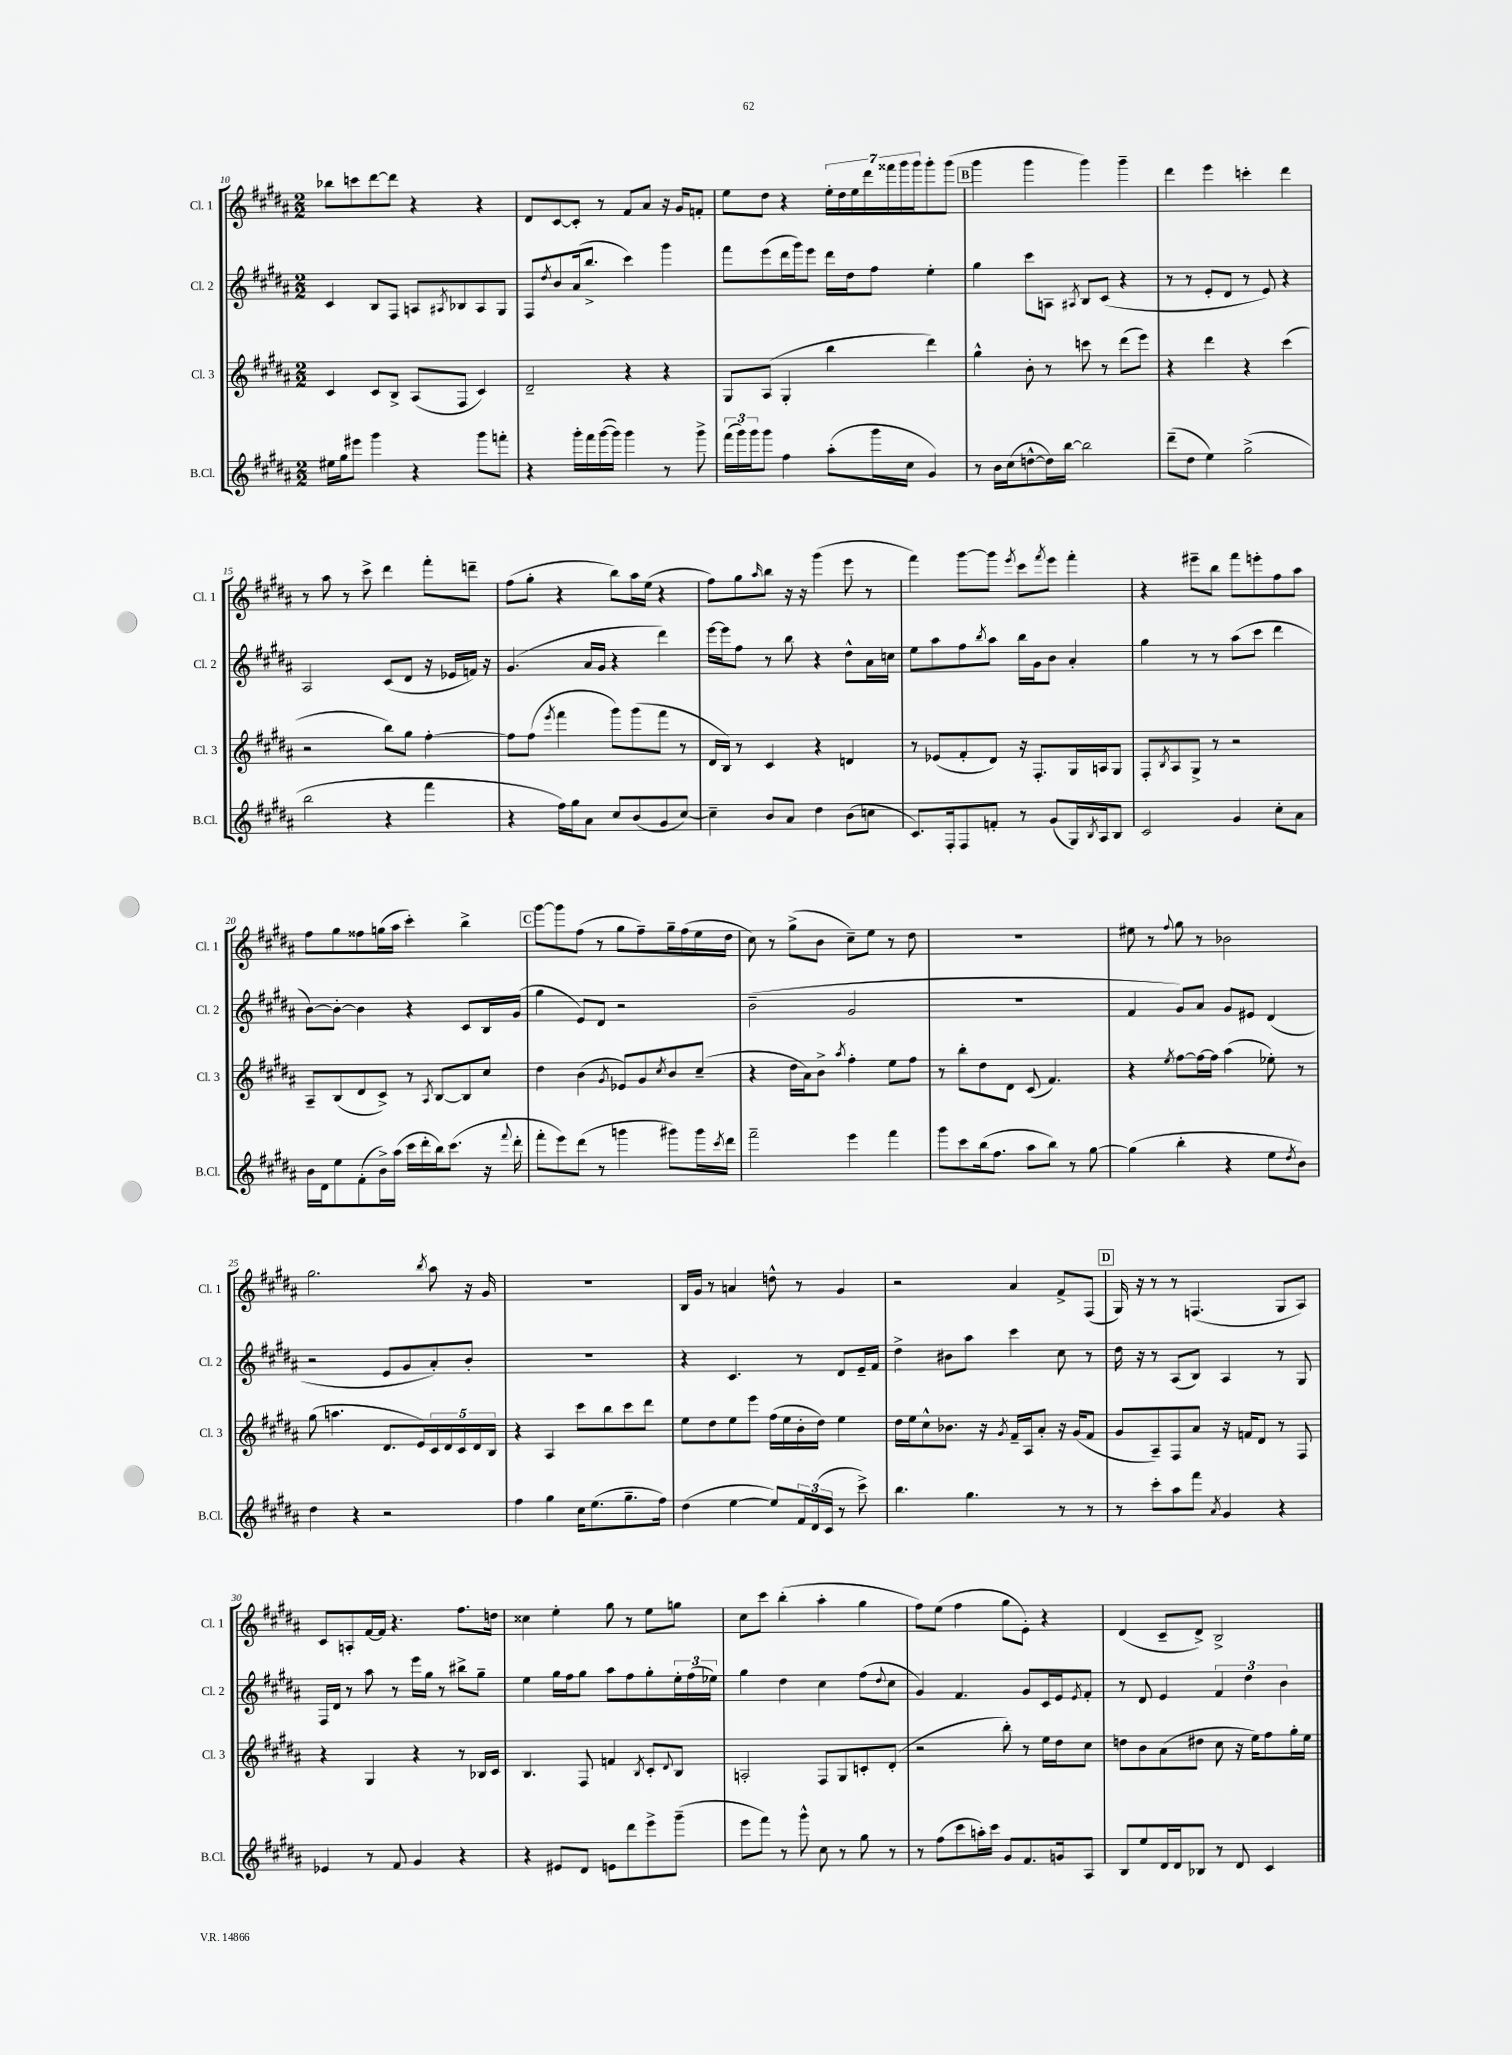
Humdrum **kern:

**kern	**kern	**kern	**kern
*part4	*part3	*part2	*part1
*staff4	*staff3	*staff2	*staff1
*I"B.Cl.	*I"Cl. 3	*I"Cl. 2	*I"Cl. 1
*I'B.Cl.	*I'Cl. 3	*I'Cl. 2	*I'Cl. 1
*clefG2	*clefG2	*clefG2	*clefG2
*k[f#c#g#d#a#]	*k[f#c#g#d#a#]	*k[f#c#g#d#a#]	*k[f#c#g#d#a#]
*M2/2	*M2/2	*M2/2	*M2/2
=10	=10	=10	=10
16ee#X\LL	4c#/	4c#/	8bb-X\L
16gg#\J	.	.	.
8eee#X\J	.	.	8cccn\
4ggg#\	8c#/L	8B/L	[8ddd#\
.	8B^/J	8F#/J	8ddd#\J]
4r	(8A#/L	8An/L	4r
.	.	8qA#X/	.
.	8F#/J	8B-X/	.
8ggg#\L	4c#/)	8A#/	4r
8fffn'\J	.	8G#/J	.
=11	=11	=11	=11
4r	2d#~/	8F#/L	8d#/L
.	.	8qdd#/	.
.	.	8b/	[8c#/
16ggg#'\LL	.	(16a#/k	8c#'/J]
16fff#\	.	8.bb^/J	.
([16ggg#\	.	.	8r
16ggg#\JJ])	.	.	.
4ggg#\	4r	4ccc#\)	8f#/L
.	.	.	8a#/J
8r	4r	4ggg#\	16r
.	.	.	16g#/KL
8ggg#^\	.	.	8fn'/J
=12	=12	=12	=12
(24fff#\LL	8G#/L	8fff#\L	8ee\L
24ggg#\)	.	.	.
24ggg#\J	.	.	.
8ggg#\J	(8A#/J	(8eee\	8dd#\J
4ff#\	4G#'/	16ddd#\L	4r
.	.	16ggg#\J)	.
.	.	8eee\J	.
(8aa#'\L	4bb\	16ddd#\LL	28ee'\LL
.	.	.	28dd#\
.	.	16dd#\J	.
.	.	.	28ee\
.	.	.	28ddd#\
16ggg#\L	.	8ff#\J	.
.	.	.	28fff##X\
.	.	.	28ggg#\
16cc#\JJ	.	.	.
.	.	.	28ggg#\J
4g#/)	4ddd#\)	4ee'\	8ggg#'\
.	.	.	(8ggg#\J
!!LO:REH:place=s1:t=B
=13	=13	=13	=13
8r	4gg#^^\	4gg#\	4ggg#\
16b\LL	.	.	.
(16cc#\J	.	.	.
[8ddn^^\	8b'\	8ccc#\L	4ggg#\
16dd\L])	8r	8An\J	.
[16bb\JJ	.	.	.
.	.	8qA#X/	.
2bb\]	8cccn\	8B/L	4ggg#\)
.	8r	(8c#/J	.
.	(8ddd#\L	4r	4ggg#~\
.	8eee\J)	.	.
=14	=14	=14	=14
(8ddd#~\L	4r	8r	4ddd#\
8dd#\J	.	8r	.
4ee\)	4ddd#\	8e'/L	4eee\
.	.	8d#/J	.
(2gg#^\	4r	8r	4cccn'\
.	.	8e/)	.
.	(4ccc#\	4r	4ddd#\
!!LO:LB:g=z
=15	=15	=15	=15
2bb\	2r	2A#/	8r
.	.	.	8aa#\
.	.	.	8r
.	.	.	8ccc#^\
4r	8bb\L)	(8c#/L	4ddd#\
.	8gg#\J	8d#/J	.
4fff#\	[4ff#'\	16r	8fff#'\L
.	.	16e-X/LL	.
.	.	16fn/JJ)	8dddn~\J
.	.	16r	.
=16	=16	=16	=16
4r	8ff#\L]	(4.g#/	(8ff#\L
.	(8ff#\J	.	8gg#'\J
.	8qeee/	.	.
16ff#\LL)	4fff#\	.	4r
16gg#\J	.	.	.
8a#\J	.	16a#/LL	.
.	.	16g#/JJ	.
8cc#/L	8ggg#\L)	4r	8bb\L)
(8b/	(8ggg#\	.	16aa#\L
.	.	.	(16ee\JJ
8g#/	8fff#\J	4ddd#\)	4r
[8cc#/J)	8r	.	.
=17	=17	=17	=17
4cc#~\]	16d#/LL	[16eee\LL	8ff#\L)
.	16B/JJ)	16eee\J]	.
.	8r	8ff#\J	8gg#\
.	.	.	16qqaa#/
8b/L	4c#/	8r	8bb\J
8a#/J	.	8bb\	16r
.	.	.	16r
4dd#\	4r	4r	(4ggg#\
(8b\L	4dn/	8dd#^^\L	8eee\
8ccn\J	.	16a#\L	8r
.	.	16ccn\JJ	.
=18	=18	=18	=18
8.c#/L)	8r	8ee\L	4fff#\)
.	(8e-X/L	8aa#\	.
16F#'/k	.	.	.
8F#/	8f#'/	8ff#\	[8ggg#\L
.	.	8qbb/	.
8fn'/J	8d#/J)	8aa#\J	8ggg#\J]
.	.	.	8qeee/
8r	16r	16bb\LL	8ccc#\L
.	8.F#'/L	16g#\J	.
.	.	.	8qfff#/
(8g#/L	.	8b\J	8eee\J
16G#/L)	16G#/L	4a#'/	4fff#'\
8qB/	.	.	.
16A#/J	16An/J	.	.
8B/J	8G#/J	.	.
=19	=19	=19	=19
2c#/	8F#'/L	4gg#\	4r
.	8qB/	.	.
.	8A#/	.	.
.	8G#^/J	8r	8eee#X~\L
.	8r	8r	8bb\J
4g#/	2r	(8aa#\L	8fff#\L
.	.	8ccc#\J	8eeen'\
8cc#'\L	.	4ddd#\	8ff#\
8a#\J	.	.	8aa#\J
!!LO:LB:g=z
=20	=20	=20	=20
16b\LL	8A#~/L	[8b\L)	8ff#\L
16d#\J	.	.	.
8ee\	(8B/	8b'\J_	8gg#\
(8f#'\	8d#/	4b\]	8ff##X\
16b^\L)	8c#^/J)	.	(16ggn\L
(16aa#\JJ	.	.	16aa#\JJ
16ccc#\LL	8r	4r	4ccc#'\)
16ddd#'\	.	.	.
.	8qA#/	.	.
16bb\J)	[8B/L	.	.
(8.ccc#\J	.	.	.
.	8B/]	8c#/L	4bb^\
16r	8cc#/J	16B/L	.
8qqfff#/	.	.	.
16ddd#'\	.	(16g#/JJ	.
!!LO:REH:place=s1:t=C
=21	=21	=21	=21
8fff#'\L	4dd#\	4gg#\	[8ggg#\L
8eee\)	.	.	8ggg#\]
(8ddd#\J	(4b\	8e/L)	(8ff#\J
8r	.	8d#/J	8r
.	8qg#/	.	.
4gggn\	8e-X/L)	2r	8gg#\L
.	8g#/	.	8ff#~\)
.	8qcc#/	.	.
8ggg#X\L)	8b/	.	16gg#~\L
.	.	.	(16ff#\
16ggg#\L	(8cc#~/J	.	16ee\
8qccc#/	.	.	.
16ddd#\JJ	.	.	16dd#\JJ
=22	=22	=22	=22
2fff#~\	4r	(2b~\	8cc#\)
.	.	.	8r
.	16dd#\LL	.	(8gg#^\L
.	16a#\J)	.	.
.	8b^\J	.	8b\J
.	8qaa#/	.	.
4eee\	4ff#'\	2g#/	8cc#~\L)
.	.	.	8ee\J
4fff#\	8ee\L	.	8r
.	8ff#\J	.	8dd#\
=23	=23	=23	=23
8ggg#\L	8r	1r	1r
8ccc#\	8bb'\L	.	.
(16bb\k	8dd#\	.	.
8.ff#\J	.	.	.
.	8d#\J	.	.
8aa#\L	(8c#/	.	.
8bb\J)	4.f#/)	.	.
8r	.	.	.
[8gg#\	.	.	.
=24	=24	=24	=24
(4gg#\]	4r	4f#/	8ee#X\
.	.	.	8r
.	8qee/	.	8qqff#/
4bb'\	[8ff#\L	8g#/L)	8gg#\
.	16ff#\L_	8a#/J	8r
.	16ff#\JJ]	.	.
4r	(4aa#\	8g#/L	2b-X\
.	.	8e#X/J	.
8ee\L	8ee-X'\)	(4d#/	.
8qdd#/	.	.	.
8b\J)	8r	.	.
!!LO:LB:g=z
=25	=25	=25	=25
4dd#\	(8gg#\	2r	2.gg#\
.	4.aan\	.	.
4r	.	.	.
2r	8.d#/L	8e/L	.
.	.	8g#/	.
.	16e/L)	.	.
.	.	.	8qbb/
.	20c#/	8a#'/)	8aa#\
.	20d#/	.	.
.	20c#/	.	.
.	.	8b'/J	16r
.	20d#/	.	.
.	.	.	16g#/
.	20B/JJ	.	.
=26	=26	=26	=26
4ff#\	4r	1r	1r
4gg#\	4A#/	.	.
16cc#\KL	8ccc#\L	.	.
(8.ee\	.	.	.
.	8bb\	.	.
8.gg#~\	8ccc#\	.	.
.	8ddd#\J	.	.
16ff#\Jk)	.	.	.
=27	=27	=27	=27
(4dd#\	8ee\L	4r	16B/LL
.	.	.	16g#/JJ
.	8dd#\	.	8r
[4ee\	8ee\	4.c#/	4an/
.	8eee\J	.	.
8ee/L])	(16ff#\LL	.	8ddn^^\
.	16ee\	.	.
24f#/L	16b'\	8r	8r
(24d#/	.	.	.
.	16dd#\JJ)	.	.
24c#/JJ	.	.	.
8r	4ee\	8d#/L	4g#/
8ccc#^\)	.	16e~/L	.
.	.	16f#/JJ	.
=28	=28	=28	=28
4.bb\	16dd#\LL	4dd#^\	2r
.	16ee\J	.	.
.	8cc#^^\	.	.
.	8.b-X\J	8b#X\L	.
4.gg#\	.	8aa#\J	.
.	16r	.	.
.	8qg#/	.	.
.	16f#~/LL	4ccc#\	4a#/
.	16A#/J	.	.
.	8a#'/J	.	.
8r	16r	8cc#\	8f#^/L
.	(16g#/KL	.	.
8r	8f#/J	8r	(8F#/J
!!LO:REH:place=s1:t=D
=29	=29	=29	=29
8r	8g#/L	16dd#\	16G#/)
.	.	16r	16r
8ccc#'\L	8A#~/)	8r	8r
8aa#\	8F#/	(8A#/L	8r
8fff#\J	8a#/J	8B/J)	(4.Fn/
8qa#/	.	.	.
4g#/	16r	4A#/	.
.	16fn/KL	.	.
.	8d#/J	.	.
4r	8r	8r	8G#/L
.	8F#/	8G#/	8A#/J)
!!LO:LB:g=z
=30	=30	=30	=30
4e-X/	4r	16F#/LL	8c#/L
.	.	16d#/JJ	.
.	.	8r	8An'/
8r	4G#/	8aa#\	[16f#/L
.	.	.	16f#/JJ]
8f#/	.	8r	4.r
4g#/	4r	16eee\LL	.
.	.	16gg#\JJ	.
.	.	8r	.
4r	8r	8bb#X^\L	8.ff#\L
.	16B-X/LL	8gg#~\J	.
.	16c#/JJ	.	16ddn\Jk
=31	=31	=31	=31
4r	4.B/	4ee\	4cc##X\
8e#X/L	.	16gg#\LL	4ee'\
.	.	16ff#\J	.
8d#/J	8F#/	8gg#\J	.
8en\L	4fn/	8aa#\L	8gg#\
8ddd#\	.	8ff#\	8r
.	8qB/	.	.
8eee^\	8c#'/L	8gg#'\	8ee\L
.	8qqd#/	.	.
(8ggg#~\J	8B/J	24ee'\L	8ggn\J
.	.	(24ff#\	.
.	.	24ee-X\JJ)	.
=32	=32	=32	=32
8eee\L	2An'/	4gg#\	8cc#\L
8fff#\J)	.	.	8ccc#\J
8r	.	4dd#\	(4bb'\
8ggg#^^\	.	.	.
8cc#\	8F#/L	4cc#\	4aa#'\
8r	8G#/	.	.
8gg#\	8cn'/	(8ff#\L	4gg#\
.	.	8qqdd#/	.
8r	(8d#'/J	8cc#\J	.
=33	=33	=33	=33
8r	2r	4g#/)	8ff#\L)
(8ff#\L	.	.	(8ee\J
8ccc#\	.	4.f#/	4ff#\
16aan'\L)	.	.	.
16ccc#\JJ	.	.	.
8g#/L	8bb'\)	.	8gg#\L
8.f#/	8r	8g#/L	8e'\J)
.	16ee\LL	16c#/L	4r
16gn/k	16dd#\J	16e/J	.
.	.	8qe/	.
8A#/J	8cc#\J	8f#'/J	.
=34	=34	=34	=34
8B/L	8ddn\L	8r	(4d#/
8ee/	8b\	8d#/	.
16d#/L	(8a#\	4e/	8c#~/L
16d#/J	.	.	.
8B-X/J	8dd#X\J	.	8d#^/J)
8r	8cc#\	6f#/	2B^/
8d#/	16r	.	.
.	.	6dd#\	.
.	16ee\KL)	.	.
4c#/	8ff#\	.	.
.	.	6b\	.
.	16gg#'\L	.	.
.	16ee\JJ	.	.
==	==	==	==
*-	*-	*-	*-
